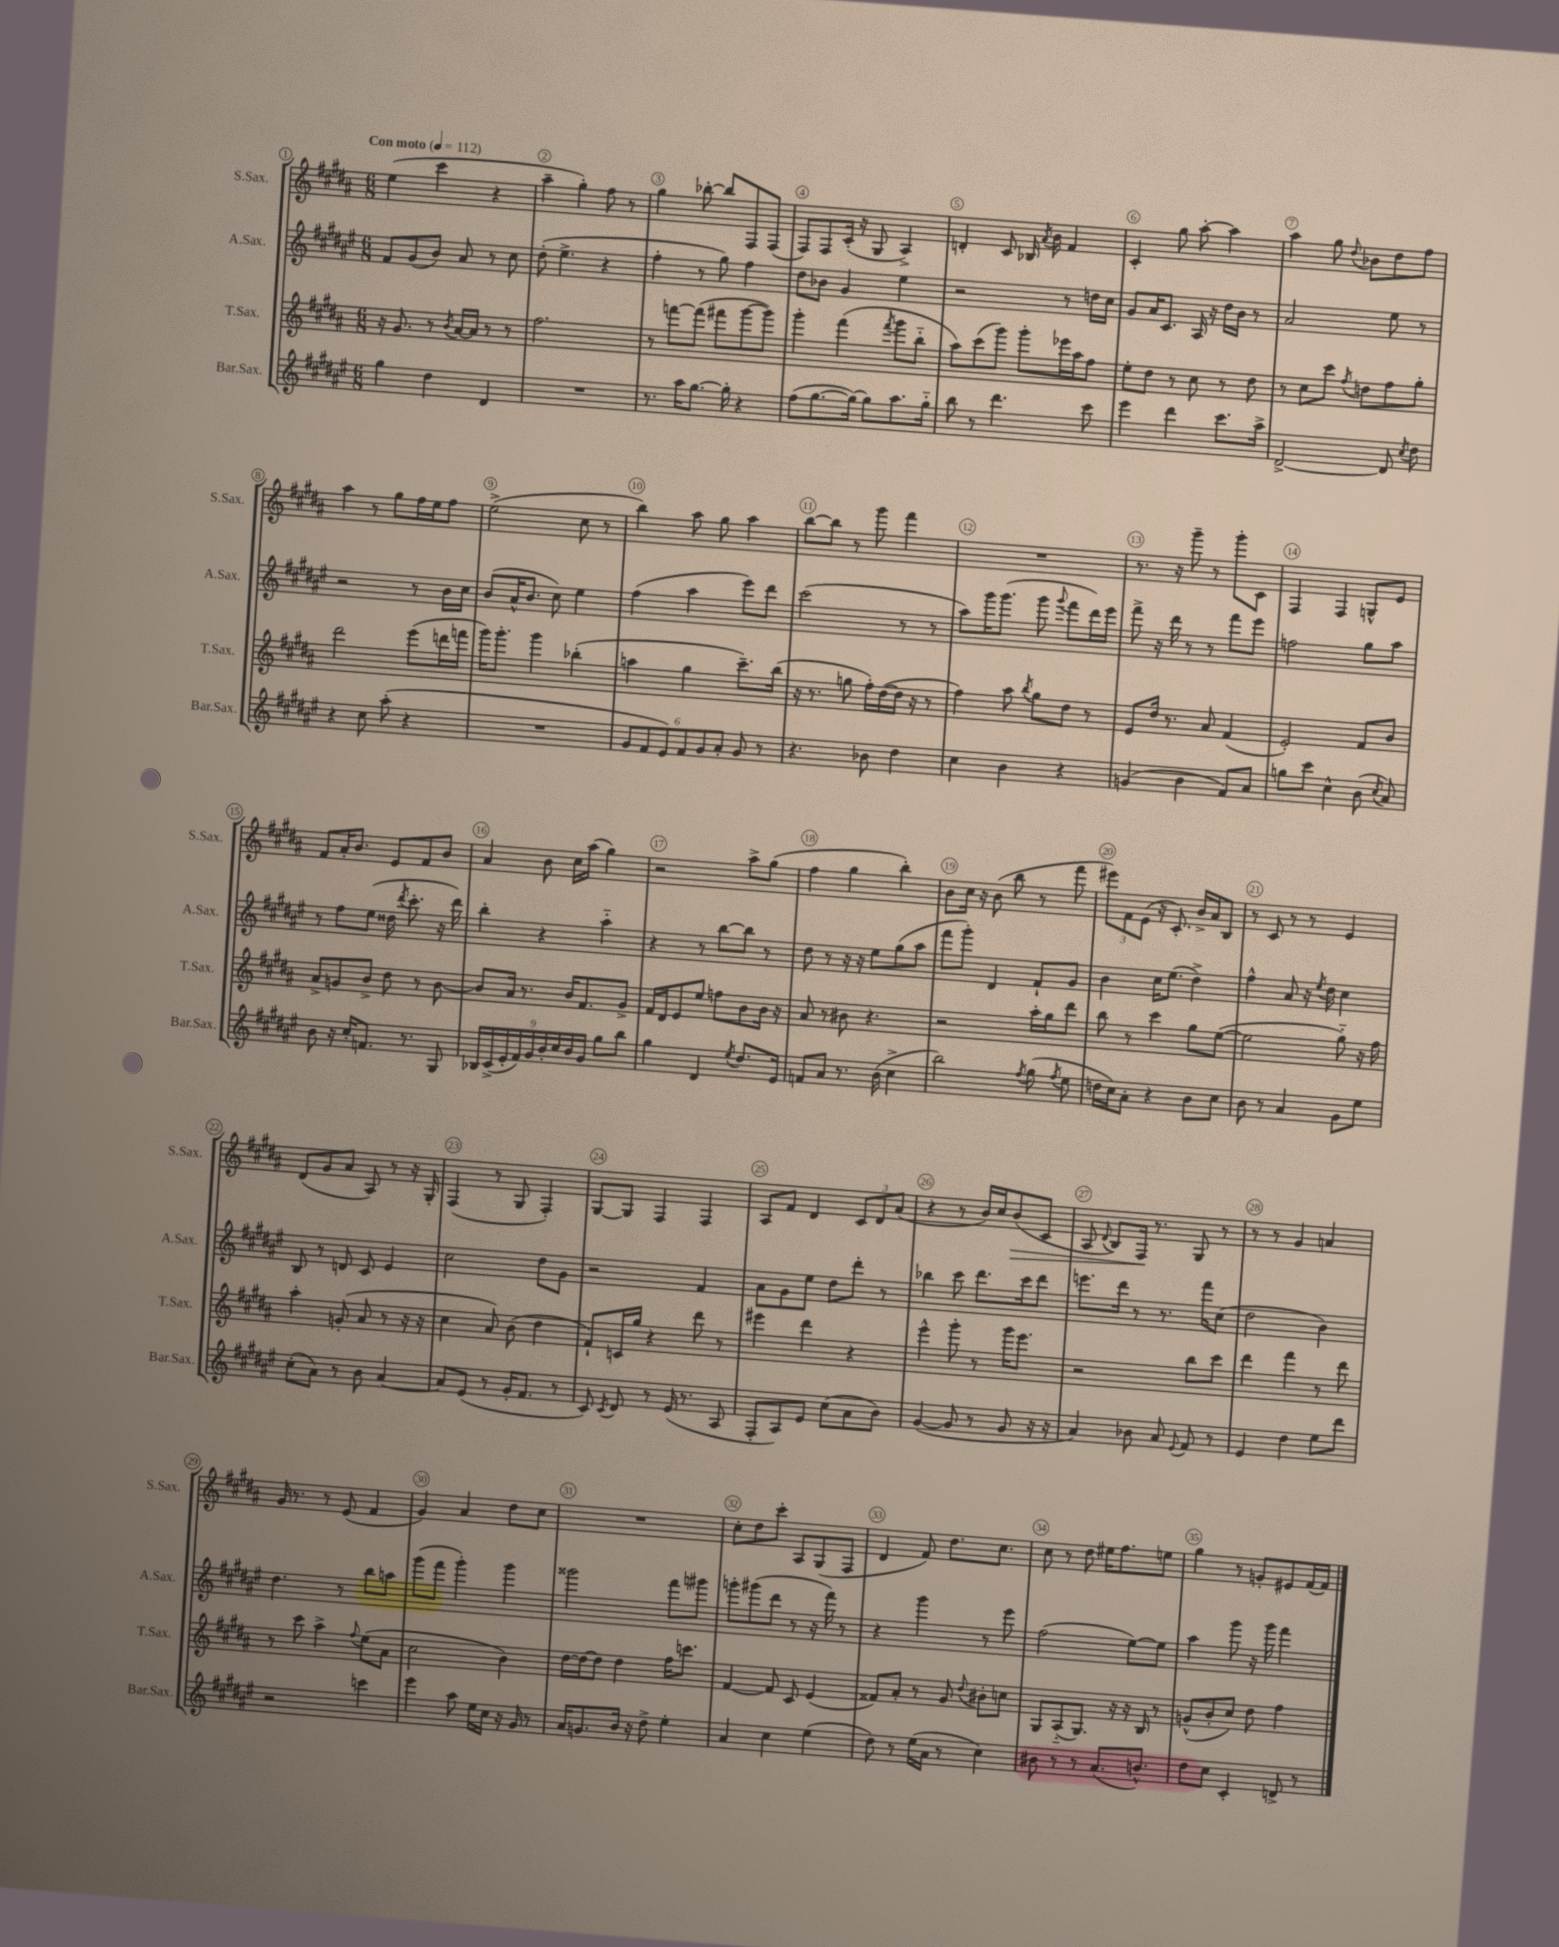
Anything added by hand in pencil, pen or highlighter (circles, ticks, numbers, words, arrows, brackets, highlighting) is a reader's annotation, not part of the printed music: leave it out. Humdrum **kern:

**kern	**kern	**kern	**kern
*staff4	*staff3	*staff2	*staff1
*clefG2	*clefG2	*clefG2	*clefG2
*k[f#c#g#d#a#e#]	*k[f#c#g#d#a#]	*k[f#c#g#d#a#e#]	*k[f#c#g#d#a#]
*M6/8	*M6/8	*M6/8	*M6/8
*MM112	*MM112	*MM112	*MM112
4gg#	16r	8f#	(4ee
.	8.g#	.	.
.	.	(8g#	.
4dd#	8r	8b)	4ccc#
.	8qb	.	.
.	[16a#	8a#	.
.	16a#]	.	.
4d#	8r	8r	4r
.	8r	8cc#	.
=	=	=	=
2.r	2.ff#	(8dd#'	4aa#~
.	.	4.ee#^	.
.	.	.	4gg#')
.	.	4r	8ff#
.	.	.	8r
=	=	=	=
8.r	8r	4ff#'	4gg#
.	[8fff	.	.
16aa#	.	.	.
[8.gg#	(8fff]	8r	[8bb-'
.	8fff#	8gg#)	8bb-]
16gg#']	.	.	.
4r	[8ggg#	4ff#	8F#
.	8ggg#])	.	(8F#
=	=	=	=
(8ff#	4ggg#'	8dd#	8F#)
[8.gg#	.	8b-	8F#
.	(4fff#	4g#	(16c#'
16gg#_)	.	.	16r
8gg#]	.	.	8G#
.	8qfff#	.	.
8.aa#	8ggg#	4ee#	4A#^)
.	8bb'~	.	.
16gg#'~	.	.	.
=	=	=	=
8bb	8aa#)	2r	4d'
8r	(8ccc#	.	.
4.ddd#	8ggg#)	.	8c#
.	8ggg#'	.	16B-
.	.	.	8qa#
.	.	.	16b
.	16eee-	8r	4f#
.	16aa#	.	.
8ccc#	8ff#	16dd	.
.	.	16cc#	.
=	=	=	=
4eee#	8ee'	8g#	4c#'
.	8dd#	16a#	.
.	.	8.c#	.
4ddd#	8r	.	8gg#
.	8cc#	16A#	[8aa#'
.	.	16r	.
8.ccc#	8r	16dd#	4aa#]
.	.	16b	.
.	8dd#	8r	.
16aa#^	.	.	.
=	=	=	=
[2d#^	8r	2a#	4aa#
.	8cc#	.	.
.	8ccc#	.	8gg#
.	8qff#	.	8qqdd#
.	8dd	.	8b-
8d#]	8ff#	8ee#	8dd#
8qcc#	.	.	.
8dd#	8gg#'	8r	8ff#
=	=	=	=
4r	2ddd#	2r	4aa#
8cc#	.	.	8r
(8aa#'	.	.	8gg#
4r	(8eee	8r	16ff#
.	.	.	16ee
.	16ddd	16b	8ff#
.	16fff	16cc#	.
=	=	=	=
2.r	16ggg#)	(8b	(2ee^
.	8.ggg#'	.	.
.	.	16a#^^	.
.	.	8.b	.
.	4ggg#	.	.
.	.	8cc#)	.
.	(4bb-'	4ee#	8cc#
.	.	.	8r
=	=	=	=
12g#	4aa	(4ff#	4bb)
12f#	.	.	.
12e#)	.	.	.
12f#	4gg#	4aa#	8aa#
12g#	.	.	.
.	.	.	8gg#
12a#'	.	.	.
8g#	8.ccc#~)	8eee#)	4aa#
8r	.	8ddd#	.
.	(16bb	.	.
=	=	=	=
4.r	16r	(2ccc#	[8bb
.	8.r	.	.
.	.	.	8bb]
.	8gg	.	8r
8b-	16ff#')	.	8ggg#
.	([16dd#	.	.
4dd#	16dd#]	8r	4fff#
.	16r	.	.
.	8r	8r	.
=	=	=	=
4cc#	4ff#)	8aa#)	2.r
.	.	16ggg#	.
.	.	(8.ggg#	.
4b	8aa#	.	.
.	8qbb	.	.
.	8gg#	8ggg#	.
.	.	8qqggg#	.
4r	8dd#	8fff#	.
.	8r	16ddd#)	.
.	.	16eee#	.
=	=	=	=
(4g	8e	8fff#^	8.r
.	16dd#	16r	.
.	8.r	16ddd#	16r
4b	.	8r	8ggg#~
.	8a#	8r	8r
8f#)	(4f#	8fff#	8ggg#'
8a#	.	8eee#	8c#
=	=	=	=
8gg	2e')	2ff	4F#
8ccc#	.	.	.
4cc#^^	.	.	4F#
(8b	8f#	8gg#	8G^^
8qcc#	.	.	.
8a#)	8b	8aa#	8e
=	=	=	=
8b	8a#^	8r	8f#
16r	8g	8ff#	16a#'
16cc#'	.	.	8.b
8.f	8b^	(8ee#	.
.	8dd#	16dd##	8e
.	.	8qddd#	.
8.r	.	8.ccc#'	.
.	8r	.	8f#
8G#	[8b	16r	8b
.	.	16ddd#)	.
=	=	=	=
18B-	8b]	4bb'	4a#
(18c#^	.	.	.
18e#'	.	.	.
.	16a#	.	.
18f#)	.	.	.
.	8.r	.	.
18g#	.	.	.
.	.	4r	8b
18b'	.	.	.
18cc#	.	.	.
.	16b	.	16cc#
18b	.	.	.
.	8.f#	.	(16aa#
18g#	.	.	.
8gg#	.	4aa#'~	4gg#)
8bb	8g#^	.	.
=	=	=	=
4gg#	16f#	4r	2r
.	16d#	.	.
.	8e	.	.
4d#	8ee	8r	.
.	8ff	[8bb	.
8qee#	.	.	.
8.dd#	8b	8bb]	8aa#^
.	16b	8r	(8gg#
16e#	16r	.	.
=	=	=	=
8f	8a#	8dd#	4ff#
8a#	8r	8r	.
8.r	8b#	16r	4gg#
.	.	16r	.
.	4.r	8ee#	.
(16b	.	.	.
4cc#^	.	(8gg#	4bb')
.	.	8aa#	.
=	=	=	=
2bb)	2r	8fff#	8b
.	.	8ggg#')	16cc#
.	.	.	16r
.	.	4d#	(8b
.	.	.	8bb
8qff#	.	.	.
(8gg#	16aa#'	8f#`	8r
.	16gg#	.	.
8qff#	.	.	.
8ee#	8ddd#	8g#	8fff#
=	=	=	=
16dd	8bb	4b	12eee#)
16cc#)	.	.	.
.	.	.	12f#
8a#'	8r	.	.
.	.	.	(12e
4r	4ccc#	16cc#	16r
.	.	(8.ee#	8.c#')
8b	8gg#	4dd#^)	16b^
.	.	.	16a#
8cc#	([8ee	.	8B
=	=	=	=
8b	2ee]	4ff#^^	8r
8r	.	.	8c#
4a#	.	8a#	8r
.	.	16r	8r
.	.	8qee#	.
.	.	16dd#	.
8g#	8gg#'~)	4cc#	4e
8ee#	16r	.	.
.	16ff#	.	.
=	=	=	=
(8cc#'	4aa#'	8B	(8d#
8a#)	.	8r	8g#
8r	(8g'	8d	8a#
8b	8a#	8c#	8A#)
[4a#	8r	4e#	8r
.	16r	.	16r
.	16r	.	16G#'
=	=	=	=
8a#]	4cc#	2cc#	(4F#
(8e#	.	.	.
8r	8a#)	.	8r
16g#'	(8b	.	8G#
8.f#	.	.	.
.	4dd#	8dd#	4F#')
8r	.	8g#	.
=	=	=	=
8c#)	8f#`)	2r	[8G#
8qc#	.	.	.
8d#	16c	.	8G#]
.	16gg#	.	.
8r	4r	.	4F#
(16e#	.	.	.
8.r	.	.	.
.	8ddd#	4f#	4F#
8A#	8r	.	.
=	=	=	=
8F#'	4eee#	8a#	8A#
8A#)	.	8g#	8f#
8e#	4ddd#	8ee#	4d#
(8cc#	.	8dd#	.
8a#	4r	8ddd#'	12c#
.	.	.	12d#
8b)	.	8r	.
.	.	.	(12a#
=	=	=	=
([4g#	4eee^^	4bb-	4r
8g#]	8ggg#'	8ccc#	8r
8r	8r	8.ddd#	16b)
.	.	.	16cc#
8g#	16ggg#	.	(8b
.	8.eee	16ccc#	.
16r	.	8ddd#	8c#
16r	.	.	.
=	=	=	=
4a#)	2r	8.eee	8A#
.	.	.	8qqd#
.	.	.	8B)
.	.	16ddd#	.
8b-	.	8r	16F#
.	.	.	8.r
8a#	.	8.r	.
8qqe#	.	.	.
8f#	8bb	.	8G#
.	.	16fff#	.
8r	8ccc#	(8cc#	8r
=	=	=	=
4e#	4ddd#	2dd#	8r
.	.	.	8r
4dd#	4fff#	.	4g#
8ee#	8r	4b)	4a
8ddd#	8ddd#	.	.
=	=	=	=
2r	8r	4.dd#	16g#
.	.	.	8.r
.	8ccc#	.	.
.	4aa#^	.	8r
.	.	8r	(8e
.	8qqff#	.	.
4ccc	(8ee	8bb	4f#
.	8a#	8aa	.
=	=	=	=
4eee#	2cc#	(8ggg#	4g#)
.	.	8fff#	.
8aa#	.	4ggg#')	4a#
16ee#	.	.	.
16cc#	.	.	.
16r	4b)	4ggg#	8dd#
16g#	.	.	.
8r	.	.	8cc#
=	=	=	=
16a#	[16dd#	2ggg##	2.r
8.g	16dd#_	.	.
.	8dd#]	.	.
16b	4dd#	.	.
16r	.	.	.
8dd#^	.	.	.
4ee#'	16ff#	8fff#	.
.	8.ccc	.	.
.	.	8ggg#	.
=	=	=	=
4a#	[4f#	8ggg'	8cc#'
.	.	(8ggg#	8dd#
4cc#	8f#]	8ddd#	8ccc#'
.	8c#	8r	8A#
(4ee#	(4e	16r	(8G#
.	.	16fff#)	.
.	.	8r	8F#
=	=	=	=
8dd#)	8f##)	4r	4d#
8r	8a#'	.	.
(16ee#	8r	4ggg#	8f#)
16a#	.	.	.
8r	8g#	.	8.dd#
.	8qqdd#	.	.
4cc#)	8b#'	8r	.
.	.	.	8.cc#
.	8cc	8eee#	.
=	=	=	=
8b#	8G#	(2ff#	8cc#
8r	(8A#'~	.	8r
8r	8.G#)	.	8dd#
(8.a#	.	.	16ee#
.	16r	.	8.ff#
.	16r	[8ee#)	.
8.b^^)	16B	.	.
.	8r	8ee#]	8ee
=	=	=	=
8dd#	(8g^^	4aa#	4gg#
8cc#	8b'	.	.
4c#'	8cc#)	8ggg#	8r
.	8dd#	16r	8g'
.	.	16ggg#	.
8d^	4ff#	4fff#	8e#
8r	.	.	(16f#
.	.	.	16f#)
==	==	==	==
*-	*-	*-	*-
